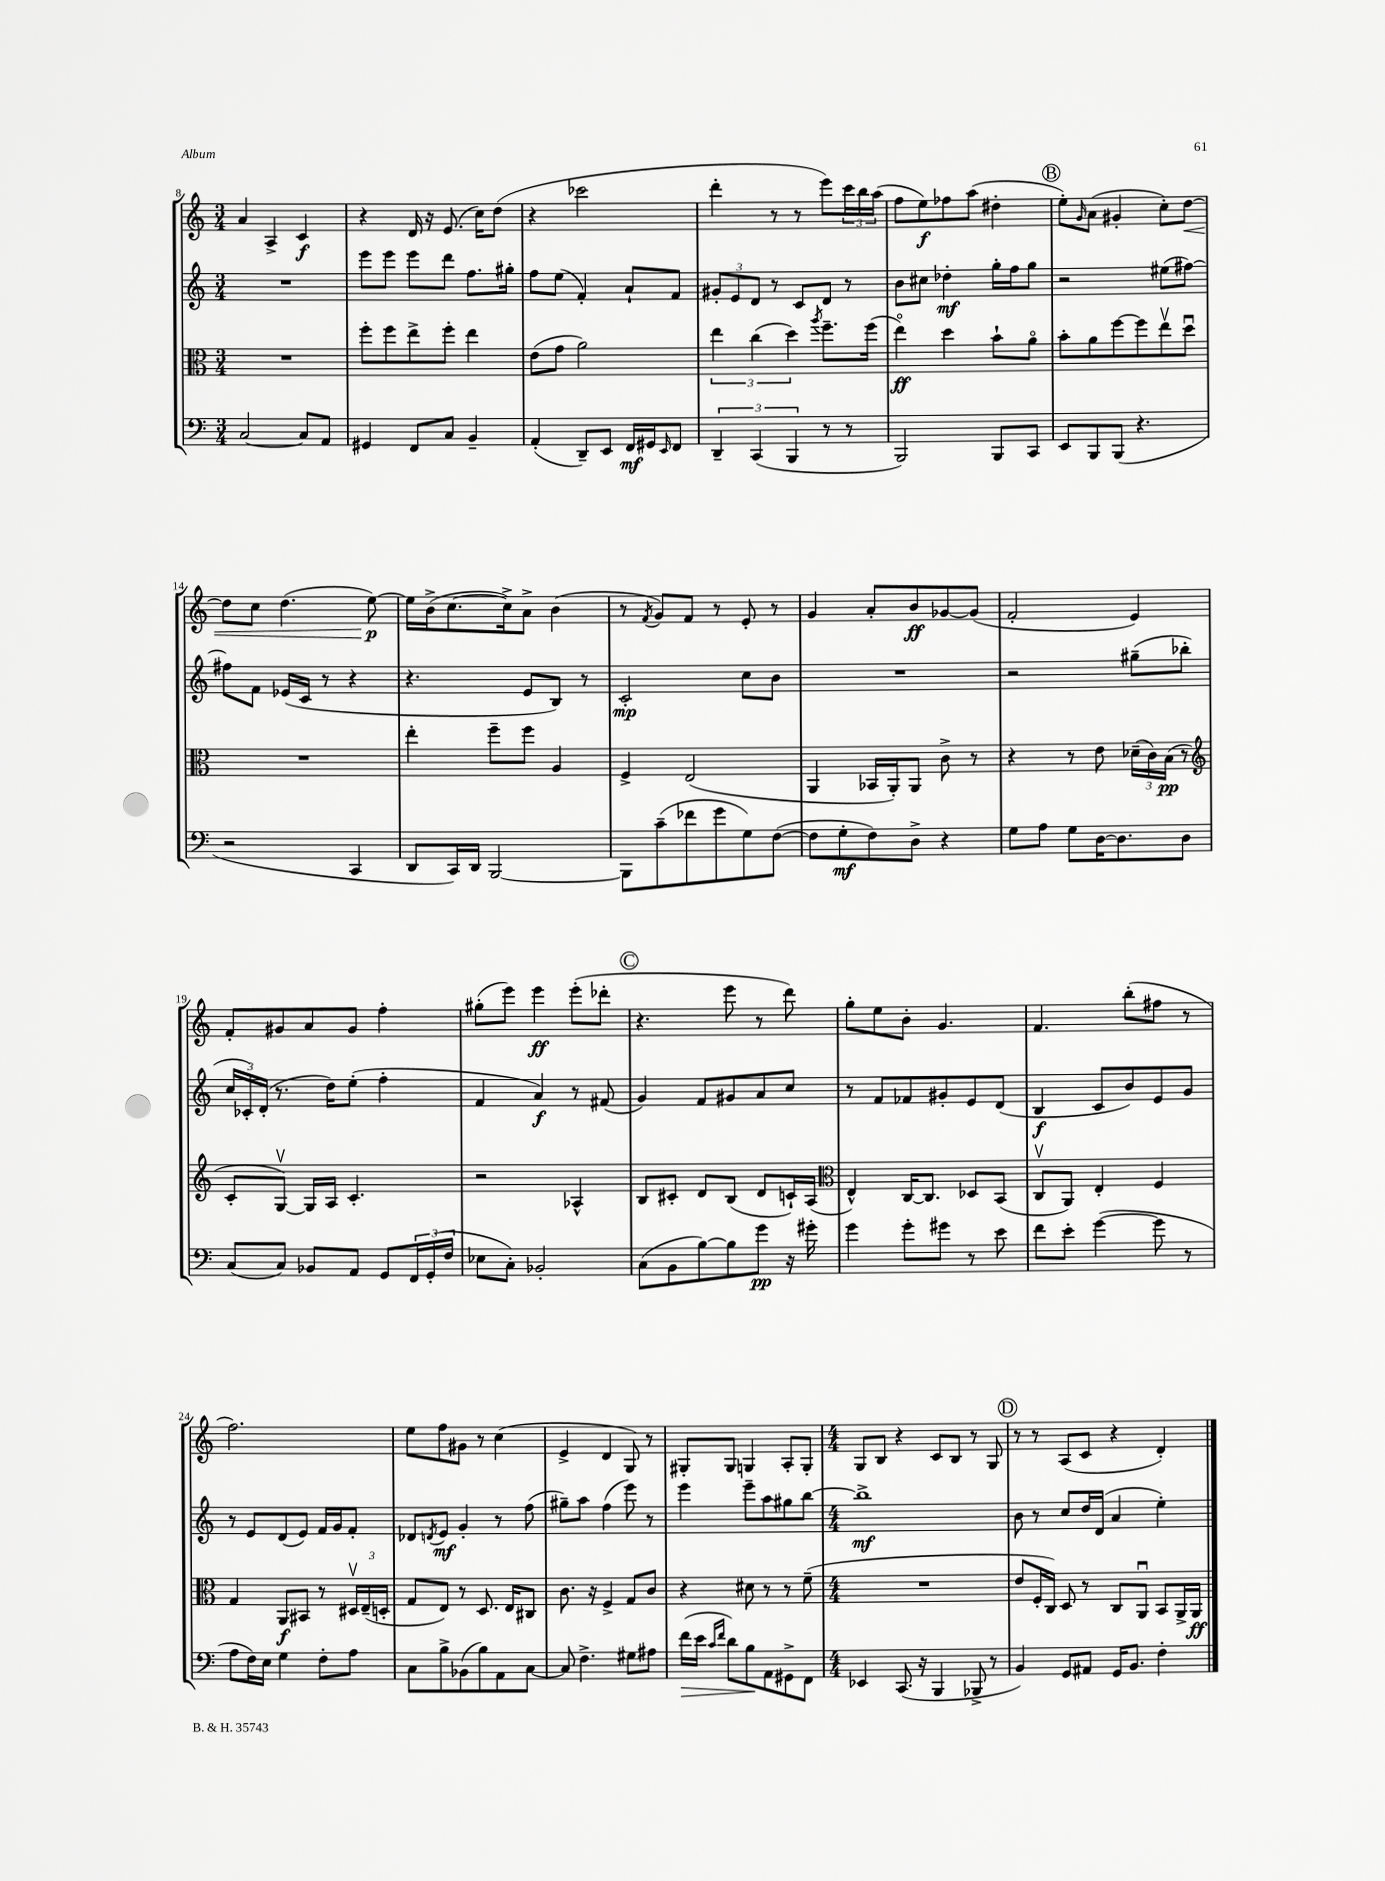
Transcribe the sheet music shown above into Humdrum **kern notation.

**kern	**dynam	**kern	**dynam	**kern	**dynam	**kern	**dynam
*part4	*part4	*part3	*part3	*part2	*part2	*part1	*part1
*staff4	*staff4	*staff3	*staff3	*staff2	*staff2	*staff1	*staff1
*clefF4	*	*clefC3	*	*clefG2	*	*clefG2	*
*k[]	*	*k[]	*	*k[]	*	*k[]	*
*M3/4	*	*M3/4	*	*M3/4	*	*M3/4	*
=8	=8	=8	=8	=8	=8	=8	=8
[2C/	.	2.r	.	2.r	.	4a/	.
.	.	.	.	.	.	4A^/	.
8C/L]	.	.	.	.	.	4c/	f
8AA/J	.	.	.	.	.	.	.
=9	=9	=9	=9	=9	=9	=9	=9
4GG#X/	.	8ff'\L	.	8eee\L	.	4r	.
.	.	8ff\	.	8eee\J	.	.	.
8FF/L	.	8ee^\	.	8eee\L	.	16d/	.
.	.	.	.	.	.	16r	.
8C/J	.	8ff'\J	.	8ddd\J	.	(8.e/	.
4BB~/	.	4ee\	.	8.ff\L	.	.	.
.	.	.	.	.	.	16cc\KL)	.
.	.	.	.	.	.	(8dd\J	.
.	.	.	.	16gg#X'\Jk	.	.	.
=10	=10	=10	=10	=10	=10	=10	=10
(4AA'/	.	(8e\L	.	8ff\L	.	4r	.
.	.	8g\J	.	(8ee\J	.	.	.
8DD~/L)	.	2a\)	.	4f'/)	.	2ccc-X\	.
8EE/J	.	.	.	.	.	.	.
16FF/LL	mf	.	.	8a`/L	.	.	.
16GG#X/J	.	.	.	.	.	.	.
16qqEE/	.	.	.	.	.	.	.
8FF/J	.	.	.	8f/J	.	.	.
=11	=11	=11	=11	=11	=11	=11	=11
6DD~/	.	6ee\	.	12g#X'/L	.	4ddd'\	.
.	.	.	.	12e/	.	.	.
(6CC/	.	(6cc\	.	12d/J	.	.	.
.	.	.	.	8r	.	8r	.
6BBB/	.	6dd\)	.	.	.	.	.
.	.	.	.	8c/L	.	8r	.
.	.	8qaa/	.	.	.	.	.
8r	.	8.ff~\L	.	8d/J	.	8eee\L)	.
8r	.	.	.	8r	.	24ccc\L	.
.	.	.	.	.	.	24bb\	.
.	.	(16ff\Jk	.	.	.	.	.
.	.	.	.	.	.	(24aa\JJ	.
=12	=12	=12	=12	=12	=12	=12	=12
2BBB/)	.	4ee\)	ff	8b\L	.	8ff\L	.
.	.	.	.	8cc#X\J	.	8ee\)	f
.	.	4dd\	.	4dd-X'\	mf	8ff-X\	.
.	.	.	.	.	.	(8aa\J	.
8BBB/L	.	8b`\L	.	16gg'\LL	.	4dd#X'\	.
.	.	.	.	16ff\J	.	.	.
8CC/J	.	8a\J	.	8gg\J	.	.	.
!!LO:REH:place=s1:t=B
=13	=13	=13	=13	=13	=13	=13	=13
8EE/L	.	8b'\L	.	2r	.	8ee'\L)	.
.	.	.	.	.	.	16qqg/	.
8BBB/	.	8a\	.	.	.	(8a\J	.
(8BBB/J	.	[8ff\	.	.	.	4g#X'/	.
4.r	.	8ff\]	.	.	.	.	.
.	.	8eev\	.	(8ee#X\L	.	8cc'\L)	.
!	!	!	!	!	!	!	!LO:HP:b
.	.	8ddu\J	.	[8ff#X\J)	.	[8dd\J	<
!!LO:LB:g=z
=14	=14	=14	=14	=14	=14	=14	=14
2r	.	2.r	.	8ff#X\L]	.	8dd\L]	.
.	.	.	.	8f\J	.	8cc\J	.
.	.	.	.	(16e-X/LL	.	(4.dd\	.
.	.	.	.	16c/JJ	.	.	.
.	.	.	.	8r	.	.	.
4CC/	.	.	.	4r	.	.	.
.	.	.	.	.	.	[8ee\)	p
.	.	.	.	.	.	.	[
=15	=15	=15	=15	=15	=15	=15	=15
8DD/L	.	4ee'\	.	4.r	.	16ee\LL]	.
.	.	.	.	.	.	(16b^\J	.
16CC/L)	.	.	.	.	.	[8.cc\	.
16DD/JJ	.	.	.	.	.	.	.
[2BBB/	.	8ff~\L	.	.	.	.	.
.	.	.	.	.	.	16cc^\k])	.
.	.	8ff\J	.	8e/L	.	8a^\J	.
.	.	4A/	.	8B/J)	.	(4b\	.
.	.	.	.	8r	.	.	.
=16	=16	=16	=16	=16	=16	=16	=16
8BBB\L]	.	4F^/	.	2c'/	mp	8r	.
.	.	.	.	.	.	8qf/	.
(8c~\	.	.	.	.	.	8g/L)	.
8f-X\	.	(2E/	.	.	.	8f/J	.
8g\	.	.	.	.	.	8r	.
8G\)	.	.	.	8cc\L	.	8e'/	.
([8F\J	.	.	.	8b\J	.	8r	.
=17	=17	=17	=17	=17	=17	=17	=17
8F\L]	.	4AA/	.	2.r	.	4g/	.
8G'\	mf	.	.	.	.	.	.
8F\)	.	16BB-X/LL	.	.	.	8a'/L	.
.	.	16AA'/J)	.	.	.	.	.
8D^\J	.	8AA/J	.	.	.	8b/	ff
4r	.	8c^\	.	.	.	[8g-X/	.
.	.	8r	.	.	.	(8g-/J]	.
=18	=18	=18	=18	=18	=18	=18	=18
8G\L	.	4r	.	2r	.	2f'/	.
8A\J	.	.	.	.	.	.	.
8G\L	.	8r	.	.	.	.	.
[16D\K	.	8e\	.	.	.	.	.
8.D\]	.	.	.	.	.	.	.
.	.	(24d-X~\LL	.	(8gg#X~\L	.	4e/)	.
.	.	24c\)	.	.	.	.	.
.	.	(24B\JJ	pp	.	.	.	.
8D\J	.	8r	.	8bb-X'\J	.	.	.
!!LO:LB:g=z
=19	=19	=19	=19	=19	=19	=19	=19
*	*	*clefG2	*	*	*	*	*
(8C/L	.	8c'/L	.	24cc/LL	.	8f'/L	.
.	.	.	.	24c-X'/)	.	.	.
.	.	.	.	(24d'/JJ	.	.	.
8C/J)	.	[8Gv/J)	.	8.r	.	8g#X/	.
8BB-X/L	.	16G/LL]	.	.	.	8a/	.
.	.	16A/JJ	.	16dd\KL)	.	.	.
8AA/J	.	4.c'/	.	(8ee'\J	.	8g#/J	.
8GG/L	.	.	.	4ff'\	.	4ff'\	.
24FF/L	.	.	.	.	.	.	.
(24GG'/	.	.	.	.	.	.	.
24F/JJ	.	.	.	.	.	.	.
=20	=20	=20	=20	=20	=20	=20	=20
8E-X\L	.	2r	.	4f/	.	(8gg#X'\L	.
8C'\J)	.	.	.	.	.	8eee\J)	.
2BB-X'/	.	.	.	4a/)	f	4eee\	ff
.	.	4A-X^^/	.	8r	.	(8eee'\L	.
.	.	.	.	(8f#X/	.	8ddd-X'\J	.
!!LO:REH:place=s1:t=C
=21	=21	=21	=21	=21	=21	=21	=21
(8C\L	.	8B/L	.	4g/)	.	4.r	.
8BB\	.	8c#X'/J	.	.	.	.	.
[8B\)	.	8d/L	.	8f/L	.	.	.
8B\]	.	(8B/J	.	8g#X/	.	8eee\	.
8g\J	pp	8d/L	.	8a/	.	8r	.
16r	.	16cn`/L)	.	8cc/J	.	8ddd\)	.
16g#X'\	.	(16A/JJ	.	.	.	.	.
=22	=22	=22	=22	=22	=22	=22	=22
*	*	*clefC3	*	*	*	*	*
4g\	.	4E^^/)	.	8r	.	8gg'\L	.
.	.	.	.	8f/L	.	8ee\	.
8g'\L	.	[16C/KL	.	8f-X/	.	8b'\J	.
.	.	8.C/J]	.	.	.	.	.
8g#X\J	.	.	.	8g#X'/	.	4.g/	.
8r	.	8D-X/L	.	8e/	.	.	.
8e\	.	(8BB/J	.	(8d/J	.	.	.
=23	=23	=23	=23	=23	=23	=23	=23
8f\L	.	8Cv/L	.	4B/	f	4.f/	.
8e'\J	.	8AA/J)	.	.	.	.	.
([4g\	.	4E'/	.	8c/L	.	.	.
.	.	.	.	8b/)	.	(8bb'\L	.
8g\]	.	4F/	.	8e/	.	8ff#X\J	.
8r	.	.	.	8g/J	.	8r	.
!!LO:LB:g=z
=24	=24	=24	=24	=24	=24	=24	=24
8A\L	.	4G/	.	8r	.	2.ff\)	.
16F\L)	.	.	.	8e/L	.	.	.
16E\JJ	.	.	.	.	.	.	.
4G\	.	8AA/L	f	(8d/	.	.	.
.	.	8BB#X/J	.	8e/J)	.	.	.
8F'\L	.	8r	.	16f/LL	.	.	.
.	.	.	.	16g/J	.	.	.
8A\J	.	24D#Xv/LL	.	8f'/J	.	.	.
.	.	(24E~/	.	.	.	.	.
.	.	24Dn'/JJ	.	.	.	.	.
=25	=25	=25	=25	=25	=25	=25	=25
8C\L	.	8G/L	.	8d-X/L	.	8ee\L	.
.	.	.	.	8qdn/	.	.	.
8B^\	.	8E/J)	.	8e/J	mf	8ff\	.
(8BB-X\	.	8r	.	4g'/	.	8g#X\J	.
8B\)	.	8.D/	.	.	.	8r	.
8AA\	.	.	.	8r	.	(4cc\	.
.	.	16E/KL	.	.	.	.	.
[8C\J	.	8C#X/J	.	(8ff\	.	.	.
=26	=26	=26	=26	=26	=26	=26	=26
8C/]	.	8.c\	.	8gg#X~\L)	.	4e^/	.
4.F^\	.	.	.	8aa\J	.	.	.
.	.	16r	.	.	.	.	.
.	.	4F^/	.	(4ff\	.	4d/	.
8G#X\L	.	8G/L	.	8eee\)	.	8G/)	.
8A#X\J	.	8c/J	.	8r	.	8r	.
=27	=27	=27	=27	=27	=27	=27	=27
!	!LO:HP:b	!	!	!	!	!	!
(16f\LL	>	4r	.	4eee\	.	8G#X'/L	.
16e\JJ	.	.	.	.	.	.	.
16qqc/LL	.	.	.	.	.	.	.
16qqf/JJ	.	.	.	.	.	.	.
8d\L)	.	.	.	.	.	8G#/J	.
8B\	.	8d#X\	.	8eee~\L	.	4Gn/	.
8AA\	]	8r	.	8aa\	.	.	.
8GG#X^\	.	8r	.	8gg#X\	.	8A'/L	.
8FF\J	.	(8f~\	.	[8bb\J	.	8G'/J	.
=28	=28	=28	=28	=28	=28	=28	=28
*M4/4	*	*M4/4	*	*M4/4	*	*M4/4	*
4EE-X/	.	1r	.	1bb^]	mf	8G/L	.
.	.	.	.	.	.	8B/J	.
(8.CC/	.	.	.	.	.	4r	.
16r	.	.	.	.	.	.	.
4BBB/	.	.	.	.	.	8c/L	.
.	.	.	.	.	.	8B/J	.
8BBB-X^/	.	.	.	.	.	8r	.
8r	.	.	.	.	.	8G/	.
!!LO:REH:place=s1:t=D
=29	=29	=29	=29	=29	=29	=29	=29
4BB/)	.	8e/L	.	8b\	.	8r	.
.	.	16F'/L	.	8r	.	8r	.
.	.	16C/JJ)	.	.	.	.	.
8GG/L	.	8D/	.	8cc/L	.	(8A/L	.
8AA#X/J	.	8r	.	16dd/L	.	8c/J	.
.	.	.	.	(16d/JJ	.	.	.
16GG/KL	.	8C/L	.	4a/	.	4r	.
8.BB/J	.	.	.	.	.	.	.
.	.	8AAu/J	.	.	.	.	.
4F'\	.	8BB/L	.	4ee'\)	.	4d'/)	.
.	.	16AA^/L	.	.	.	.	.
.	.	16AA/JJ	ff	.	.	.	.
==	==	==	==	==	==	==	==
*-	*-	*-	*-	*-	*-	*-	*-
